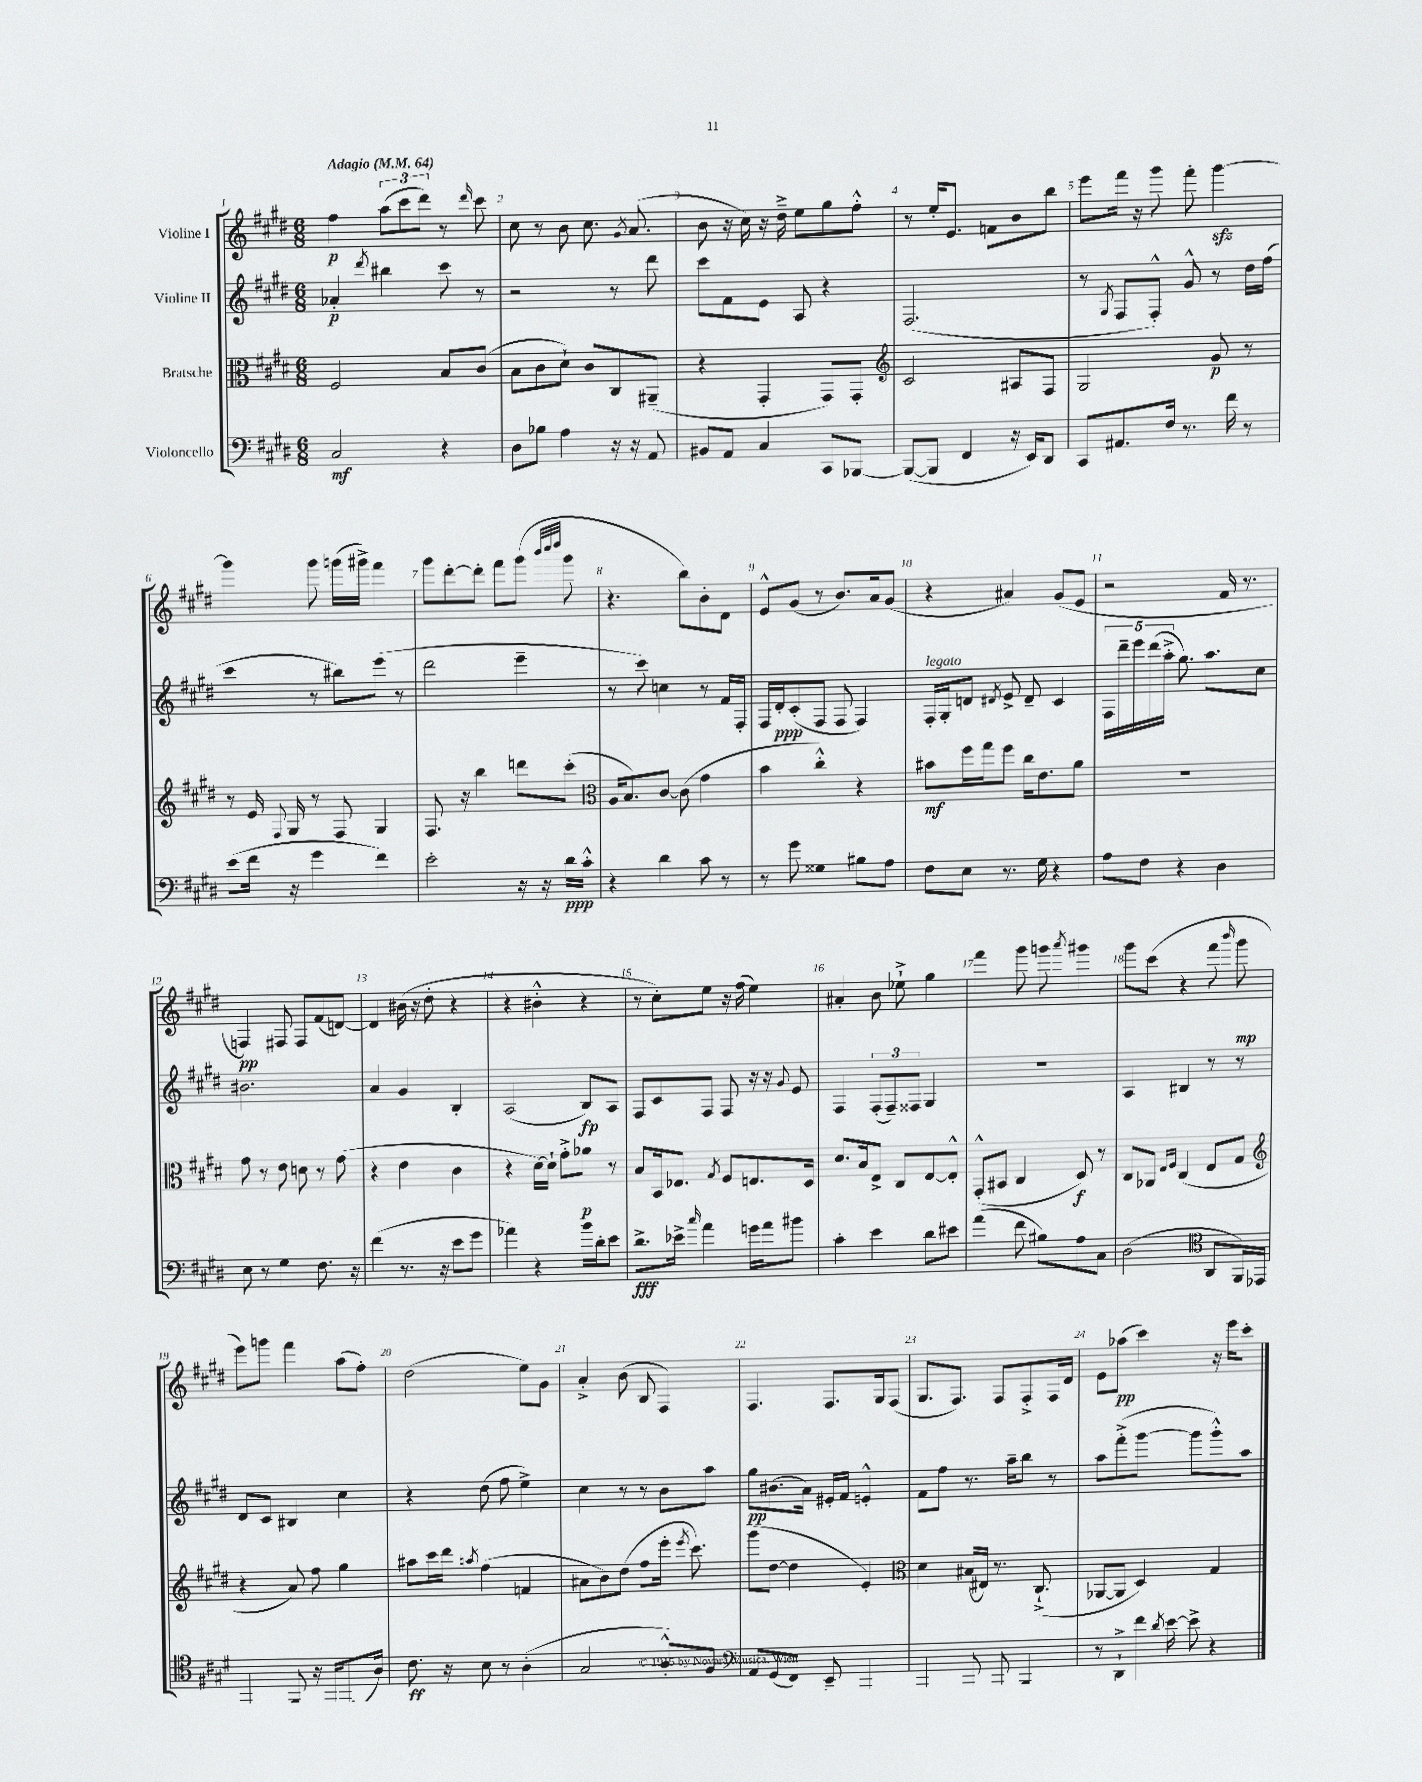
<<
\new StaffGroup <<
\new Staff = "s0" \with { instrumentName = "Violine I" } {
    \clef treble \key e \major \numericTimeSignature \time 6/8 \tempo "Adagio" 4 = 64
    \autoBeamOff fis''4\p \tuplet 3/2 { a''8[( cis'''8 dis'''8]) } r8 \grace { dis'''16 } cis'''8 |
    cis''8 r8 b'8 cis''8. \acciaccatura { gis'8 } a'8.( |
    b'8 r16 cis''16) r16 dis''16---> e''8[ gis''8 fis''8]-.-^ |
    r8 e''16[-. e'8.] f'8[ b'8 b''8] |
    e'''8[ fis'''16] r16 gis'''8 fis'''8-. gis'''4~\sfz |
    gis'''4 gis'''8 g'''16[( gis'''16]->) fis'''4 |
    gis'''8[ dis'''8~-. dis'''8]-. fis'''8[ gis'''8]( \grace { b'''32[ cis''''32 dis''''32] } gis'''8 |
    r4. b''8[) b'8-. dis'8] |
    e'8[-^ gis'8]( r8 b'8.[) a'16 gis'8]( |
    r4 ais'4) gis'8[( e'8] |
    r2 fis'16 r8. |
    f4\pp) fis8 fis8[ fis'8( d'8]~) |
    d'4 bis'16( r16 dis''8-. r4 |
    r4 bis'4-.-^ r4 |
    r8 cis''8[-.) e''8] r16 fis''16( e''4) |
    ais'4-. b'8 ees''8-!-> gis''4 |
    fis'''4 gis'''8 g'''8 \acciaccatura { a'''8 } gis'''4 |
    gis'''8[ cis'''8]( r4 fis'''8 \grace { b'''16 } gis'''8\mp |
    e'''8[) g'''8] fis'''4 a''8[( fis''8]-.) |
    dis''2( e''8[) gis'8] |
    a'4-.-> b'8( b8 fis4) |
    fis4. fis8.[ gis16 fis8]( |
    gis8.[ fis8.]) fis8[ fis8-.-> fis16 dis'16] |
    e'8[ aes''8]\pp( cis'''4) r16 e'''16[ cis'''8]-. \bar "|." |
}
\new Staff = "s1" \with { instrumentName = "Violine II" } {
    \clef treble \key e \major \numericTimeSignature \time 6/8
    \autoBeamOff aes'4-.\p \acciaccatura { dis'''8 } bis''4 cis'''8 r8 |
    r2 r8 dis'''8 |
    cis'''8[ fis'8 e'8] a8 r4 |
    fis2.( |
    r8 \acciaccatura { gis8 } fis8[ fis8]-.-^) gis'8-^ r8 dis''16[ fis''16]( |
    cis'''4 r8 bis''8[) e'''8]( r8 |
    dis'''2 e'''4-- |
    r8 cis'''8) c''4 r8 fis'16[ fis16]-. |
    fis16[ dis'16-.\ppp cis'8-.( fis8] fis8 fis4) |
    fis16[-.^\markup { \italic "legato" } gis16-. d'8] \acciaccatura { dis'8 } e'8-> dis'8-- cis'4 |
    \tuplet 5/4 { fis16[ dis'''16-- e'''16 dis'''16( a''16]-.-> } gis''8.) a''8.[ cis''8] |
    bis'2. |
    a'4 gis'4 b4-. |
    a2( b8[\fp) a8] |
    fis8[ cis'8 fis8] fis8 r16 r16 \appoggiatura { gis'8 } e'8 |
    fis4 \tuplet 3/2 { fis8[-.( fis8--) fisis8] } gis4 |
    R2. |
    a4 bis4 r8 r8 |
    dis'8[ cis'8] bis4 cis''4 |
    r4 dis''8( fis''8 e''4->) |
    cis''4 r8 r8 b'8[ a''8] |
    gis''8[\pp bis'8.( a'16]) eis'16[-. fis'16] e'4-.-^ |
    fis'8[ fis''8] r8. a''16[-- b''8] r8 |
    a''8[ fis'''8-.->( gis'''8]~ gis'''8[ gis'''8-.-^) a''8] \bar "|." |
}
\new Staff = "s2" \with { instrumentName = "Bratsche" } {
    \clef alto \key e \major \numericTimeSignature \time 6/8
    \autoBeamOff fis2 b8[ cis'8]( |
    b8[ cis'8 dis'8]-!) cis'8[ cis8 ais,8]--( |
    r4 gis,4-. gis,8[) gis,8]-. |
    \clef treble cis'2 ais8[ fis8] |
    gis2 gis'8\p r8 |
    r8 e'16 \appoggiatura { fis8 } gis16 r8 fis8 gis4 |
    fis8. r16 b''4 d'''8[ cis'''8]-.( |
    \clef alto a16[ b8.) cis'8]~ cis'8( gis'4 |
    b'4 cis''4-.-^) r4 |
    bis'8[\mf fis''16 gis''16 fis''8] cis''16[ e'8. a'8] |
    R2. |
    gis'8 r8 e'8 d'8 r8 gis'8( |
    r4 e'4 cis'4 |
    r4 dis'16[~) dis'16]-! gis'8[-.-> aes'8]\p r8 |
    b8[ b,16 ees8.] \acciaccatura { gis8 } fis8[ e8. dis16] |
    dis'8.[ b16 e8]-> cis8[ e8~ e8]-.-^ |
    gis,8[-.-^( bis,8] cis4 dis8\f) r8 |
    cis8[ aes,8] \grace { e16[ fis16] } cis4( e8[ gis8] |
    \clef treble r4 a'8) fis''8 gis''4 |
    ais''8[ cis'''16 dis'''16] \acciaccatura { a''8 } fis''4( f'4 |
    ais'8[ b'8) dis''8]( fis''8[ e'''16]-. \acciaccatura { e'''8 } cis'''8.) |
    gis'''8[( dis''8]~ dis''4 e'4-.) |
    \clef alto dis'4 bis16[( eis16]) r8. cis8.-!->( |
    aes,8[~ aes,8] dis4) gis4 \bar "|." |
}
\new Staff = "s3" \with { instrumentName = "Violoncello" } {
    \clef bass \key e \major \numericTimeSignature \time 6/8
    \autoBeamOff cis2\mf r4 |
    dis8[ bes8] a4 r16 r16 a,8 |
    bis,8[ a,8] cis4 cis,8[ bes,,8]~ |
    bes,,8[~( bes,,8] fis,4 r16 e,16[) dis,8] |
    cis,8[ ais,8. fis16] r8. fis'16 r8 |
    e'8[( fis'16] r16 gis'4 fis'4) |
    e'2-. r16 r16 dis'16[\ppp cis'16]-.-^ |
    r4 dis'4 cis'8 r8 |
    r8 gis'8 gisis4 bis8[ a8] |
    fis8[ e8] r8. gis16 r4 |
    a8[ fis8] r4 dis4 |
    e8 r8 gis4 fis8. r16 |
    fis'4( r8. r16 e'8[ gis'8] |
    aes'4) r4 b'16[ dis'16-. e'8] |
    dis'8.[->\fff ees'16]-> \grace { cis''16 } a'4 g'16[ a'16 bis'8] |
    cis'4-. e'4 dis'8[ eis'8] |
    a'4( fis'8 bis8[) a8 cis8] |
    dis2( \clef tenor a,8[ fis,16) ees,16] |
    e,4 fis,8-- r16 e,16[~ e,8.( a16]) |
    cis'8.\ff r16 b8 r8 a4-.( |
    gis2 a8[-.-^) fis8] |
    \clef bass a,8[ gis,8( fis,8]) e,8---> a,,4 |
    a,,4 a,,8 a,,8 b,,4 |
    r8 dis,8[-!-> fis'16] \acciaccatura { dis'8 } e'16~ e'8-> r4 \bar "|." |
}
>>
>>
\layout { \context { \Score \override BarNumber.break-visibility = ##(#f #t #t) barNumberVisibility = #all-bar-numbers-visible } }
